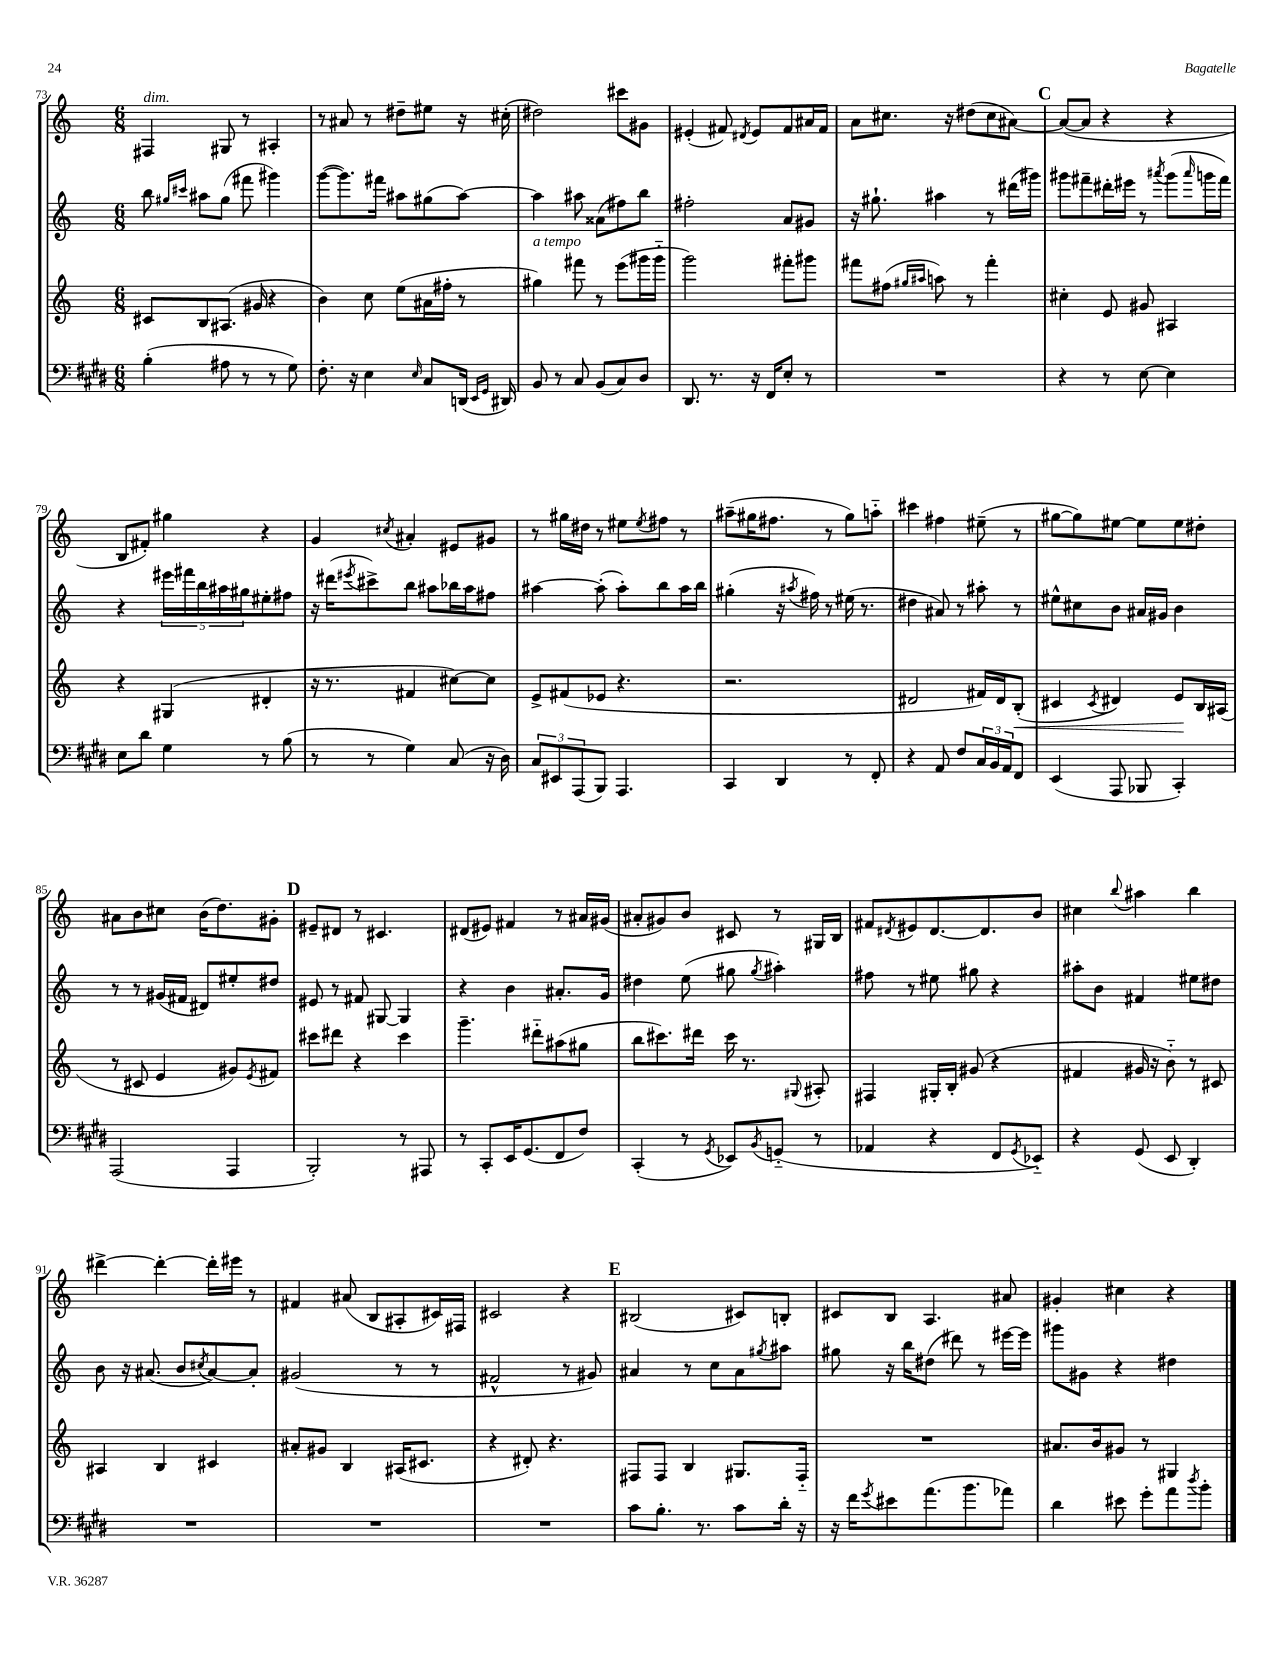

**kern	**kern	**kern	**kern
*staff4	*staff3	*staff2	*staff1
*clefF4	*clefG2	*clefG2	*clefG2
*k[f#c#g#d#]	*k[]	*k[]	*k[]
*M6/8	*M6/8	*M6/8	*M6/8
(4B'	8c#	8bb	4F#
.	.	16qqgg#	.
.	.	16qqccc#	.
.	8B	8aa#	.
8A#	(8.A#	(8gg#	8G#
8r	.	8fff#	8r
.	16g#	.	.
8r	4r	4ggg#)	4A#'
8G#)	.	.	.
=	=	=	=
8.F#'	4b)	([8ggg	8r
.	.	8.ggg])	8a#
16r	.	.	.
4E	8cc	.	8r
.	.	16fff#	.
.	(8ee	8aa#	8dd#~
16qqE	.	.	.
8C#	16a#	(8gg#	8ee#
.	16ff#'	.	.
(16DD	8r	[8aa#)	16r
16qqEE	.	.	.
16qqGG#	.	.	.
16DD#)	.	.	(16cc#'
=	=	=	=
8BB	4gg#)	4aa#]	2dd#)
8r	.	.	.
8C#	8fff#	8aa#	.
(8BB	8r	(8a##	.
8C#)	(8eee	8ff#)	8ccc#
8D#	16ggg#	8bb	8g#
.	16ggg#'~	.	.
=	=	=	=
8.DD#	2ggg)	2ff#'	(4e#'
8.r	.	.	.
.	.	.	8f#)
.	.	.	8qd#
16r	.	.	8e#
16FF#	.	.	.
8E'	8fff#'	8a	8f#
8r	8ggg#	8g#	16a#
.	.	.	16f#
=	=	=	=
2.r	8fff#	16r	8a
.	.	8.gg#`	.
.	(8ff#	.	8.cc#
.	16qqgg#	.	.
.	16qqaa#	.	.
.	8aa)	4aa#	.
.	.	.	16r
.	8r	.	(8dd#
.	4fff#'	8r	8cc#
.	.	(16ddd#	[8a#)
.	.	16ggg#)	.
=	=	=	=
4r	4cc#'	8ggg#	(8a#_
.	.	8fff#~	8a#]
8r	8e	16ddd#'	4r
.	.	16eee#	.
[8E	8g#	8r	.
.	.	8qaaa#	.
4E]	4A#	(8ggg#	4r
.	.	16qqaaa#	.
.	.	16ggg	.
.	.	16fff#)	.
=	=	=	=
8E	4r	4r	8B
8d#	.	.	8f#')
4G#	(4G#	20eee#	4gg#
.	.	20fff#	.
.	.	20bb	.
.	.	20aa#	.
.	.	20gg#	.
8r	4d#'	8ee#'	4r
(8B	.	8ff#	.
=	=	=	=
8r	16r	16r	4g
.	8.r	(16ddd#	.
.	.	8qeee#	.
8r	.	8ccc#^)	.
.	.	.	8qcc#
4G#)	4f#	8bb	4a#'
.	.	8aa#	.
(8C#	[8cc#)	16bb-	8e#
.	.	16aa#	.
16r	8cc#]	8ff#	8g#
16D#)	.	.	.
=	=	=	=
12C#	8e^	[4aa#	8r
12EE#	.	.	.
.	(8f#	.	16gg#
(12AAA	.	.	.
.	.	.	16dd#
8BBB)	8e-	(8aa#']	8r
4.AAA	4.r	8aa#')	8ee#
.	.	.	8qee#
.	.	8bb	8ff#
.	.	16aa#	8r
.	.	16bb	.
=	=	=	=
4CC#	2.r	(4gg#'	(8aa#~
.	.	.	16gg#
.	.	.	8.ff#
4DD#	.	16r	.
.	.	8qaa#	.
.	.	16ff#)	.
.	.	8r	8r
8r	.	(16ee#	8gg#)
.	.	8.r	.
8FF#'	.	.	8aa'~
=	=	=	=
4r	2d#	4dd#	4ccc#
8AA	.	8a#)	4ff#
8F#	.	8r	.
24C#	16f#)	8aa#'	(8ee#~
24BB	.	.	.
.	16d#	.	.
24AA	.	.	.
8FF#	(8B'	8r	8r
=	=	=	=
(4EE	4c#	8ee#^^	[8gg#
.	.	8cc#	8gg#])
.	8qc#	.	.
8AAA	4d#)	8b	[8ee#
8BBB-	.	16a#	8ee#]
.	.	16g#	.
4CC#')	8e	4b	8ee#
.	16B	.	8dd#'
.	(16A#	.	.
=	=	=	=
(2AAA	8r	8r	8a#
.	8c#	8r	8b
.	4e	(16g#	8cc#
.	.	16f#	.
.	.	8d#)	(16b
.	.	.	8.dd)
4AAA	8g#)	8ee#'	.
.	8qe	.	.
.	8f#	8dd#	8g#'
=	=	=	=
2BBB')	8ccc#	8e#	8e#~
.	8ddd#	8r	8d#
.	4r	8f#	8r
.	.	[8G#	4.c#
8r	4ccc#	4G#]	.
8AAA#	.	.	.
=	=	=	=
8r	4.ggg~	4r	(8d#
8CC#'	.	.	8e#)
16EE	.	4b	4f#
(8.GG#	.	.	.
.	8ddd#'~	.	.
8FF#	(8aa#	8.a#'	8r
8F#)	8gg#	.	16a#
.	.	16g	(16g#
=	=	=	=
(4CC#'	8bb	4dd#	8a#'
.	8.ccc#)	.	8g#)
8r	.	(8ee	8b
.	16ddd#	.	.
8qGG#	.	.	.
8EE-)	16ccc#	8gg#	8c#
.	8.r	.	.
8qBB	.	8qgg#	.
(8GG'~	.	4aa#')	8r
.	8qqG#	.	.
8r	8A#'	.	16G#
.	.	.	16B
=	=	=	=
4AA-	4F#	8ff#	8f#
.	.	.	8qd#
.	.	8r	8e#
4r	16G#'	8ee#	[8.d#
.	16B'	.	.
.	(8g#	8gg#	.
.	.	.	8.d#]
8FF#	4r	4r	.
8qGG#	.	.	.
8EE-'~)	.	.	8b
=	=	=	=
4r	4f#	8aa#'	4cc#
.	.	8b	.
.	.	.	8qqbb
(8GG#	16g#	4f#	4aa#
.	16r	.	.
8EE	8b'~)	.	.
4DD#')	8r	8ee#	4bb
.	8c#	8dd#	.
=	=	=	=
2.r	4A#	8b	[4ddd#^
.	.	16r	.
.	.	(8.a#	.
.	4B	.	4ddd#'_
.	.	8b	.
.	.	8qcc#	.
.	4c#	[8a#)	16ddd#']
.	.	.	16eee#
.	.	8a#']	8r
=	=	=	=
2.r	8a#'	(2g#	4f#
.	8g#	.	.
.	4B	.	(8a#
.	.	.	8B
.	(16A#	8r	8A#'
.	8.c#	.	.
.	.	8r	16c#)
.	.	.	16F#
=	=	=	=
2.r	4r	2f#^^	2c#
.	8d#')	.	.
.	4.r	.	.
.	.	8r	4r
.	.	8g#)	.
=	=	=	=
8c#	8F#	4a#	(2B#
8.B'	8F#	.	.
.	4B	8r	.
8.r	.	.	.
.	.	8cc	.
8c#	8.G#	8a#	8c#)
.	.	8qgg#	.
16d#'	.	8aa#	8B'
16r	16F#'~	.	.
=	=	=	=
16r	2.r	8gg#	8c#
16f#	.	.	.
8qg#	.	.	.
8e#	.	16r	8B
.	.	16bb	.
(8.a	.	(8dd#	4.A
.	.	8ddd#)	.
8.b	.	.	.
.	.	8r	.
8a-)	.	[16eee#	8a#
.	.	16eee#]	.
=	=	=	=
4d#	8.a#	8ggg#	4g#'
.	.	8g#	.
.	16b	.	.
8e#	8g#	4r	4cc#
8g#'	8r	.	.
8a	4G#	4dd#	4r
8qdd#	.	.	.
8b'	.	.	.
==	==	==	==
*-	*-	*-	*-
